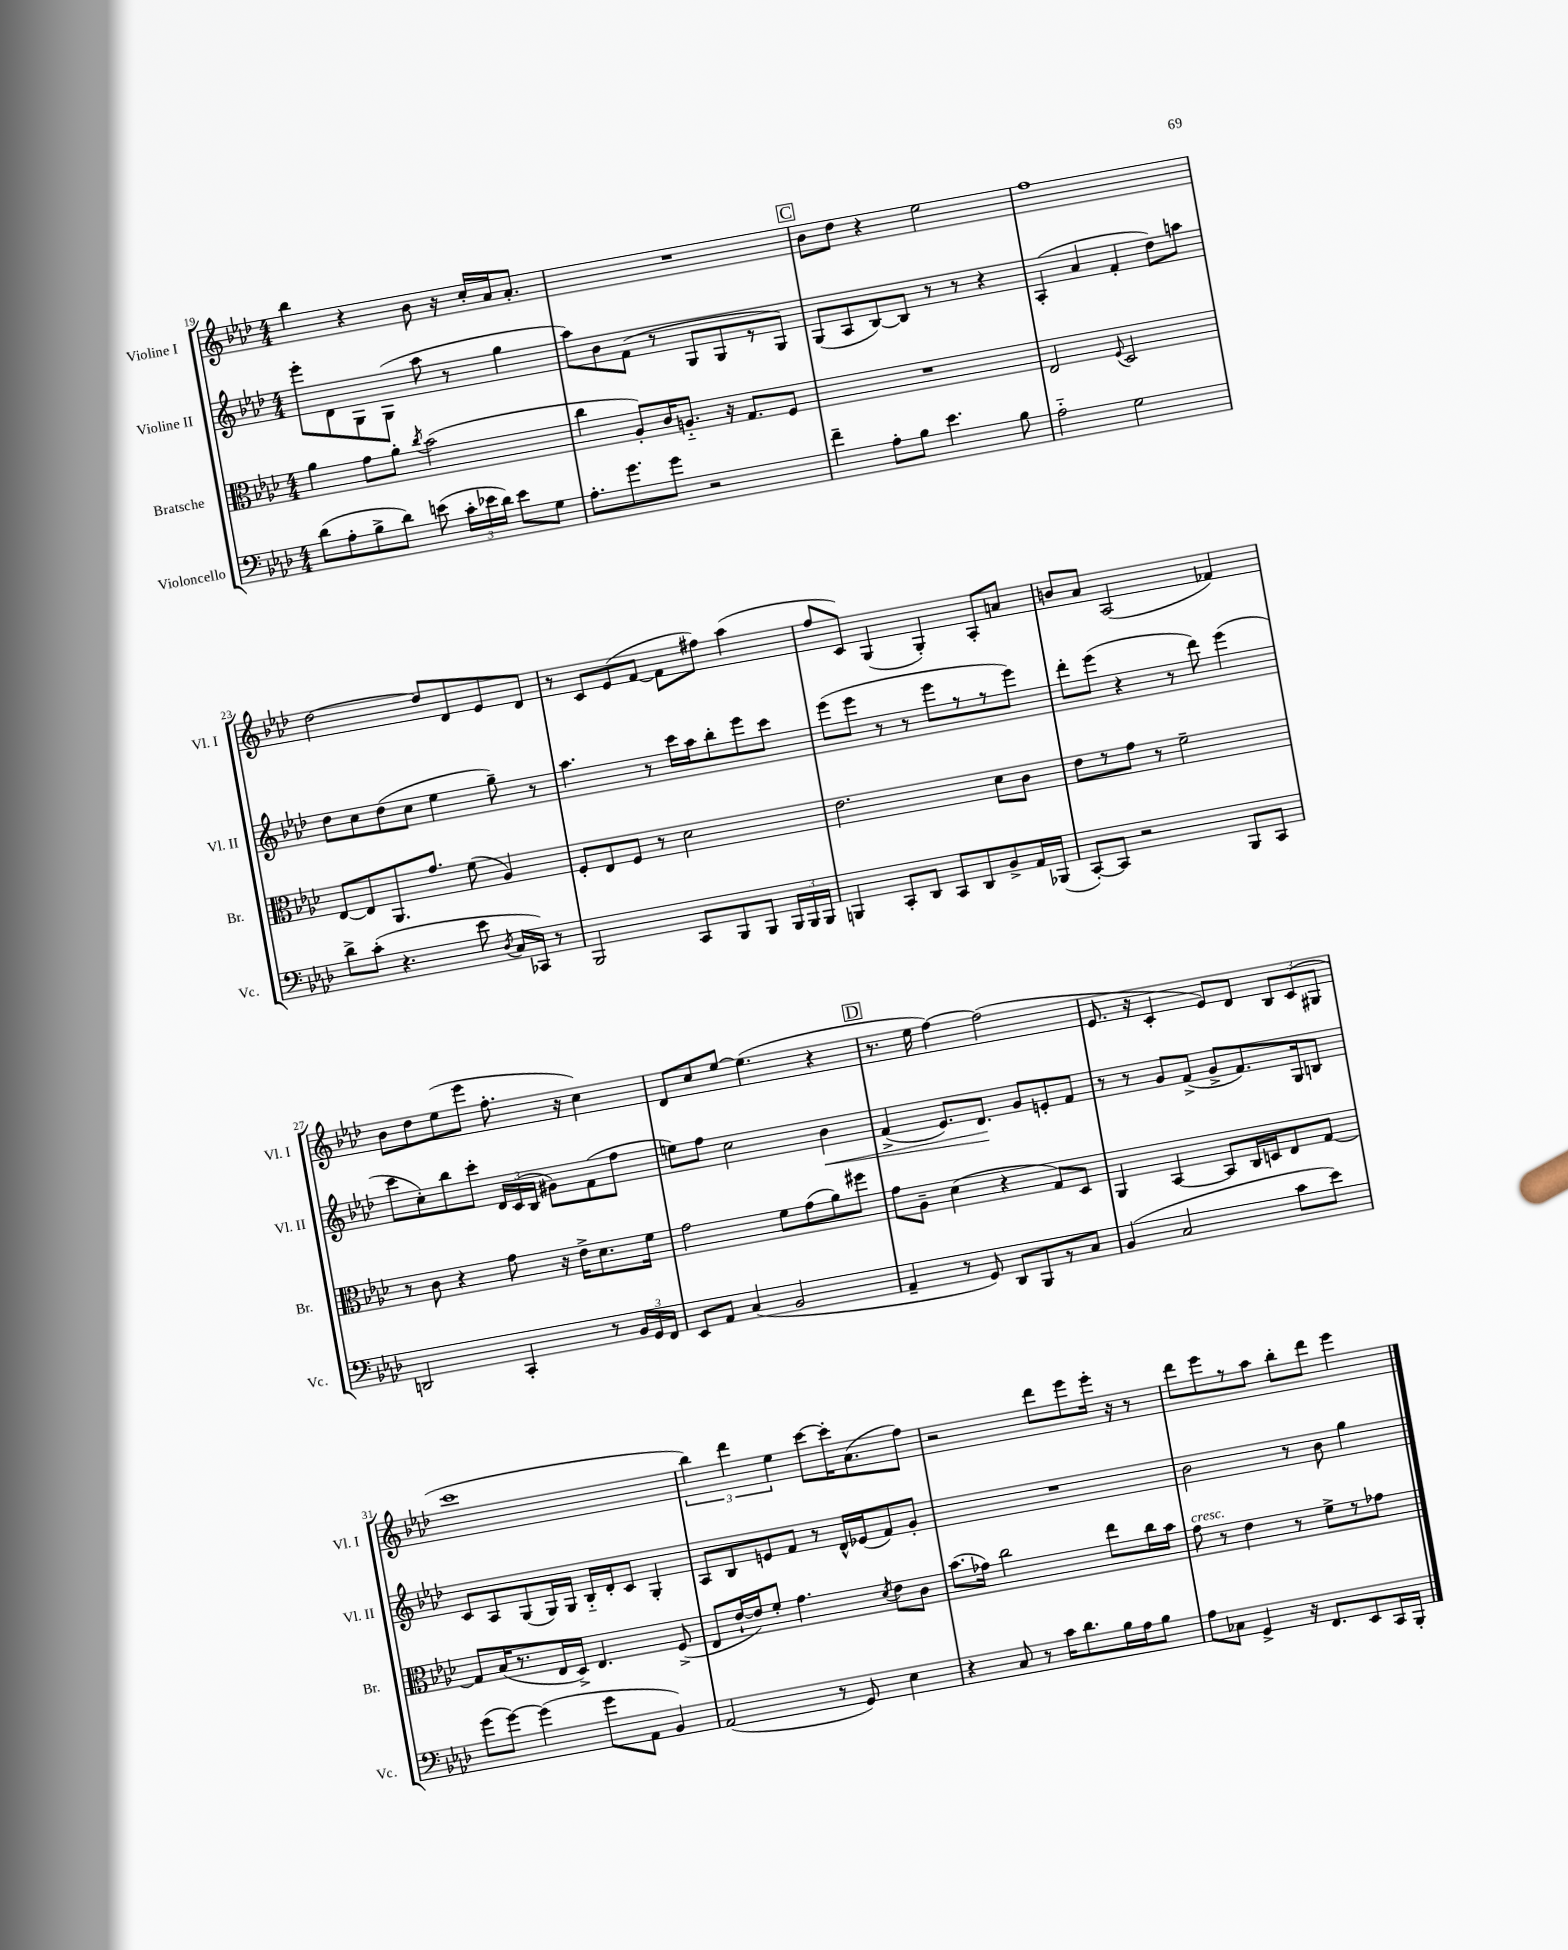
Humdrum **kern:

**kern	**kern	**kern	**dynam	**kern
*part4	*part3	*part2	*part2	*part1
*staff4	*staff3	*staff2	*staff2	*staff1
*I"Violoncello	*I"Bratsche	*I"Violine II	*	*I"Violine I
*I'Vc.	*I'Br.	*I'Vl. II	*	*I'Vl. I
*clefF4	*clefC3	*clefG2	*	*clefG2
*k[b-e-a-d-]	*k[b-e-a-d-]	*k[b-e-a-d-]	*	*k[b-e-a-d-]
*M4/4	*M4/4	*M4/4	*	*M4/4
=19	=19	=19	=19	=19
(8d-\L	4a-\	8eee-'\L	.	4bb-\
8A-'\	.	8d-\	.	.
8B-^\	8g\L	8G\	.	4r
8d-\J)	8a-'\J	(8G\J	.	.
.	8qcc/	.	.	.
(8en\	(2b-\	8aa-\	.	8b-\
24c'\LL	.	8r	.	16r
24e-X\	.	.	.	.
.	.	.	.	16cc'/LL
24d-\JJ)	.	.	.	.
8e-\L	.	4gg\	.	16a-/J
.	.	.	.	8.a-'/J
8G\J	.	.	.	.
=20	=20	=20	=20	=20
8.A-'\L	4cc\	8aa-\L)	.	1r
.	.	8b-\	.	.
8.g\	.	.	.	.
.	8A-'/L)	(8f\J	.	.
8g\J	16c/K	8r	.	.
.	8.An/J	.	.	.
2r	.	8G/L	.	.
.	16r	8G/	.	.
.	8.G/L	.	.	.
.	.	8r	.	.
.	8F/J	8G/J)	.	.
!!LO:REH:place=s1:t=C
=21	=21	=21	=21	=21
4f~\	1r	(8G/L	.	8b-\L
.	.	8A-/	.	8dd-\J
8A-'\L	.	[8B-/)	.	4r
8B-\J	.	8B-/J]	.	.
4.e-\	.	8r	.	2ee-\
.	.	8r	.	.
.	.	4r	.	.
8B-\	.	.	.	.
=22	=22	=22	=22	=22
2A-\	2E-/	(4A-'/	.	1ff
.	.	4a-/	.	.
.	8qqF/	.	.	.
2G\	2D-/	4f'/	.	.
.	.	8dd-\L)	.	.
.	.	8aan\J	.	.
!!LO:LB:g=z
=23	=23	=23	=23	=23
8d-^\L	[8E-/L	8dd-\L	.	[2dd-\
(8c'\J	8E-/]	8cc\	.	.
4.r	8.AA-/	(8dd-\	.	.
.	.	8cc\J	.	.
.	8.g/J	.	.	.
.	.	4ee-\	.	8dd-/L]
8e-\	(8f\	.	.	8d-/
8qD-/	.	.	.	.
16C/LL	4A-/)	8gg~\)	.	8e-/
16CC-X/JJ)	.	.	.	.
8r	.	8r	.	8d-/J
=24	=24	=24	=24	=24
2BBB-/	8F'/L	4.aa-\	.	8r
.	8E-/	.	.	8c/L
.	8F/J	.	.	(8e-/
.	8r	8r	.	[8f/J
8CC/L	2d-\	16ccc\LL	.	8f\L]
.	.	16aa-\J	.	.
8BBB-/	.	8bb-'\	.	8ff#X\J)
8BBB-/J	.	8eee-\	.	(4aa-\
24BBB-/LL	.	8ccc\J	.	.
24BBB-/	.	.	.	.
24BBB-/JJ	.	.	.	.
=25	=25	=25	=25	=25
4BBBn/	2.e-\	(8eee-\L	.	8ff/L
.	.	8eee-\J	.	8c/J)
8CC'/L	.	8r	.	(4G/
8DD-/J	.	8r	.	.
8CC/L	.	8eee-\L	.	4G'/)
8DD-/	.	8r	.	.
8BB-^/	8d-\L	8r	.	8A-'/L
16AA-/L	8c\J	8eee-\J)	.	8an/J
(16BBB-X/JJ	.	.	.	.
=26	=26	=26	=26	=26
[8CC'/L)	8e-\L	8ddd-'\L	.	8bn/L
8CC/J]	8r	(8eee-\J	.	8a-/J
2r	8g\J	4r	.	(2A-/
.	8r	.	.	.
.	2f~\	8r	.	.
.	.	8ddd-\)	.	.
8BBB-/L	.	(4eee-\	.	4f-X/)
8CC/J	.	.	.	.
!!LO:LB:g=z
=27	=27	=27	=27	=27
2DDn/	8r	8ccc\L	.	8b-\L
.	8c\	8cc'\)	.	8dd-\
.	4r	8bb-\	.	(8ee-\
.	.	8ccc'\J	.	8eee-\J
4CC'/	8g\	24d-/LL	.	8.ff'\
.	.	(24c/	.	.
.	.	24B-/JJ	.	.
.	16r	8g#X\L)	.	.
.	16e-^\KL	.	.	16r
8r	8.d-\	(8f\	.	4cc\)
24BB-/LL	.	8ff\J	.	.
24GG/	.	.	.	.
.	16f\Jk	.	.	.
24FF/JJ	.	.	.	.
=28	=28	=28	=28	=28
8EE-/L	2g\	8een\L)	.	8d-/L
8AA-/J	.	8ff\J	.	8cc/
(4C/	.	2cc\	.	[8ee-/J
.	.	.	.	(4.ee-\]
2BB-/	8f\L	.	.	.
.	(8g\	.	.	.
!	!	!	!LO:HP:b	!
.	8a-\)	4b-\	<	4r
.	8ff#X\J	.	.	.
!!LO:REH:place=s1:t=D
=29	=29	=29	=29	=29
4AA-~/	8g\L	(4f^/	.	8.r
.	8A-~\J	.	.	.
.	.	.	.	16ee-\
8r	(4d-\	8.e-/L)	.	[4ff\)
8GG/)	.	.	.	.
.	.	8.d-/J	.	.
8DD-/L	4r	.	.	(2ff\]
8BBB-/	.	8g/L	[	.
8r	8G/L)	8en'/	.	.
8C/J	8D-/J	8f/J	.	.
=30	=30	=30	=30	=30
(4BB-/	4AA-/	8r	.	8.e-/
.	.	8r	.	.
.	.	.	.	16r
2C/	[4BB-/	8g/L	.	4c'/
.	.	(8f^/J	.	.
.	8BB-/L]	8g^/L	.	8e-/L)
.	16C/L	8.f/)	.	8d-/J
.	16Dn/J	.	.	.
8c\L	8E-/	.	.	12B-/L
.	.	16G/k	.	.
.	.	.	.	(12c/
8e-\J)	[8G/J	8Bn/J	.	.
.	.	.	.	12G#X/J
!!LO:LB:g=z
=31	=31	=31	=31	=31
(8g\L	8G/L]	8c/L	.	1ccc
[8g\J)	(16B-/K	8A-/	.	.
.	8.r	.	.	.
(4g\]	.	(8G/	.	.
.	16E-/L	16G/L)	.	.
.	16D-^/JJ)	16G/JJ	.	.
8g\L	4.E-/	16B-/LL	.	.
.	.	16d-'/J	.	.
8AA-\J	.	8c/J	.	.
4BB-/)	.	4G'/	.	.
.	(8F^/	.	.	.
=32	=32	=32	=32	=32
(2AA-/	8E-/L	8A-/L	.	6bb-\)
.	[16e-`/L	8B-/	.	.
.	.	.	.	6ddd-\
.	16e-/J])	.	.	.
.	8f'/J	8en/	.	.
.	.	.	.	6ee-\
.	4.g\	8f/J	.	.
8r	.	8r	.	[8ccc\L
8GG/)	.	16d-^^/LL	.	16ccc'\K]
.	.	(16e-X/J	.	(8.a-\
.	8qd-/	.	.	.
4E-\	8e-\L	8f/)	.	.
.	8c\J	8g'/J	.	8ff\J)
=33	=33	=33	=33	=33
4r	(8.b-\L	1r	.	2r
.	16g-X\Jk)	.	.	.
8C/	2cc\	.	.	.
8r	.	.	.	.
16c\KL	.	.	.	8ddd-\L
8.d-\	.	.	.	.
.	.	.	.	8eee-\
16B-\L	8ee-\L	.	.	16eee-'\Jk
16A-\J	.	.	.	16r
8B-\J	16cc\L	.	.	8r
.	16b-\JJ	.	.	.
=34	=34	=34	=34	=34
!	!LO:TX:a:i:t=cresc.	!	!	!
8A-\L	8g\	2b-\	.	8ddd-\L
8C-X\J	8r	.	.	8eee-\
4GG^/	4e-\	.	.	8r
.	.	.	.	8aa-\J
16r	8r	8r	.	8bb-'\L
8.FF/L	.	.	.	.
.	8f^\L	8b-\	.	8ddd-\J
8EE-/	8r	4gg\	.	4eee-\
16CC/L	8g-X\J	.	.	.
16BBB-'/JJ	.	.	.	.
==	==	==	==	==
*-	*-	*-	*-	*-
